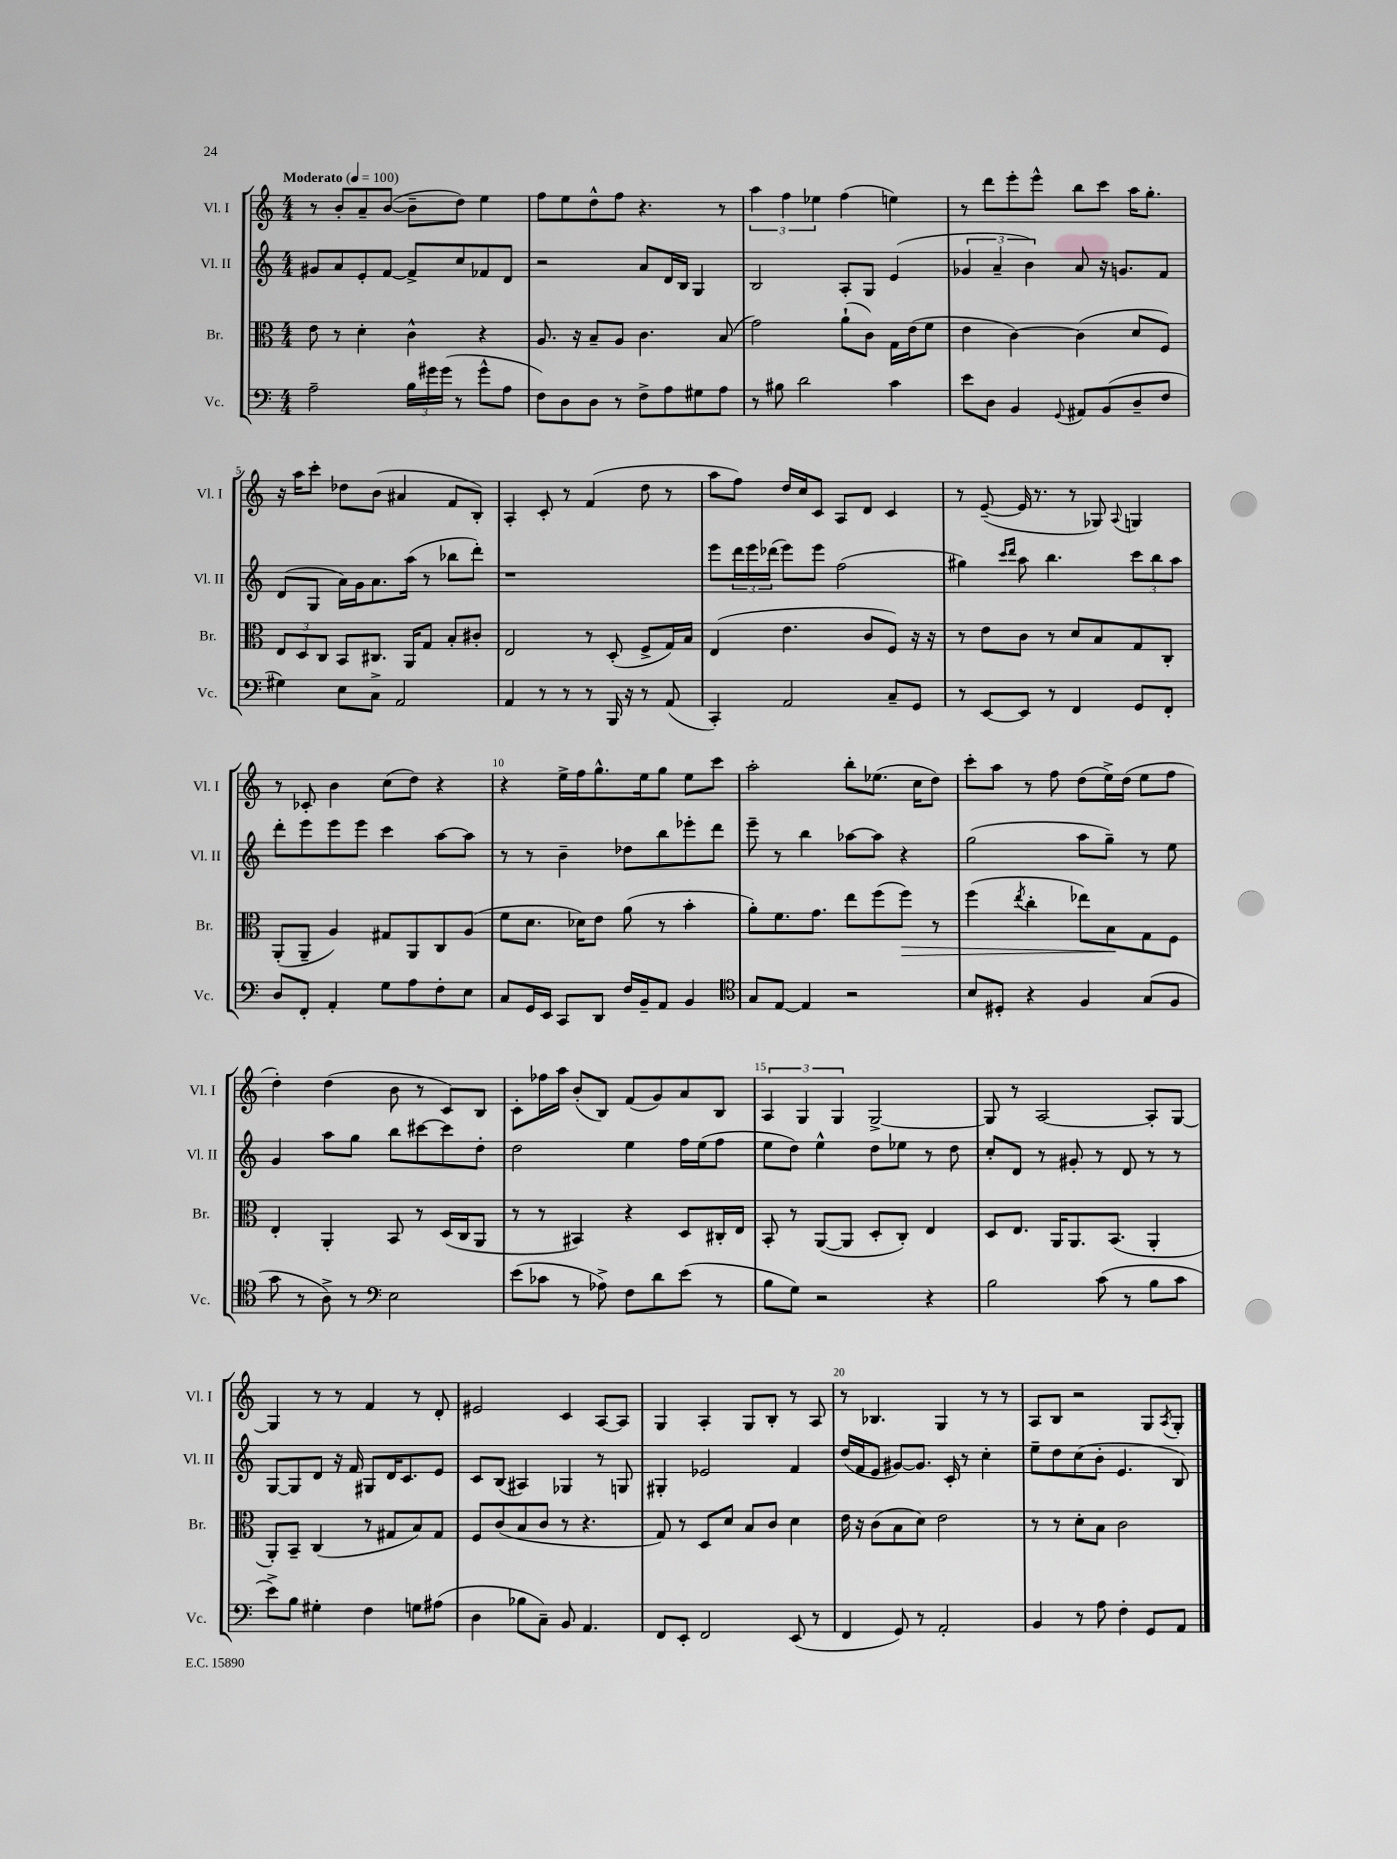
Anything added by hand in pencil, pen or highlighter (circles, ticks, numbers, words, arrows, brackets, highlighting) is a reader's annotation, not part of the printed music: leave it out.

**kern	**kern	**kern	**kern
*staff4	*staff3	*staff2	*staff1
*clefF4	*clefC3	*clefG2	*clefG2
*k[]	*k[]	*k[]	*k[]
*M4/4	*M4/4	*M4/4	*M4/4
*MM100	*MM100	*MM100	*MM100
2A~	8e	8g#	8r
.	8r	8a	8b'
.	4d'	8e'	8a~
.	.	[8f	([8b
24B	4c^^	8f^]	8b~]
24g#	.	.	.
(24g#	.	.	.
8r	.	8cc	8dd)
8g#^^	4r	8f-	4ee
8A	.	8d	.
=	=	=	=
8F)	8.A	2r	8ff
8D	.	.	8ee
.	16r	.	.
8D	8B~	.	8dd^^
8r	8A	.	8ff
8F^	4.c	8a	4.r
8A	.	16d	.
.	.	16B	.
8G#	.	4G	.
8A	(8B	.	8r
=	=	=	=
8r	2g)	2B	6aa
8B#	.	.	.
.	.	.	6ff
2d	.	.	.
.	.	.	6ee-
.	(8a`	8A'	(4ff
.	8c)	8G	.
4c	16G	(4e	4ee)
.	(16e	.	.
.	8f	.	.
=	=	=	=
8e	4e	6g-	8r
8D	.	.	8ddd
.	.	6a~	.
4BB	[4c)	.	8eee'
.	.	6b)	.
.	.	.	8eee^^
8qqGG	.	.	.
8AA#	(4c]	8a	8bb
(8BB	.	16r	8ccc
.	.	8.g	.
8D~	8d	.	16aa
.	.	.	8.gg'
8F	8F)	8f	.
=	=	=	=
4G#)	12E	(8d	16r
.	.	.	16aa
.	12D	.	.
.	.	8G	8ccc'
.	12C	.	.
8E	8BB	16a)	8dd-
.	.	16g	.
8C^	8.C#	8.a	(8b
2AA	.	.	4a#
.	16AA	(16aa	.
.	8G	8r	.
.	8B'	8bb-	8f
.	8c#'	8ddd')	8B')
=	=	=	=
4AA	2E	1r	4A'
8r	.	.	8c'
8r	.	.	8r
8r	8r	.	(4f
16BBB	(8D'	.	.
16r	.	.	.
8r	8F^	.	8dd
(8AA	16G)	.	8r
.	16B	.	.
=	=	=	=
4CC')	(4E	8eee	8aa
.	.	24ddd	8ff)
.	.	24eee	.
.	.	(24ddd-	.
2AA	4.e	8eee)	16dd
.	.	.	16cc
.	.	8eee	8c
.	.	(2ff	8A
.	8c	.	8d
8C~	8F)	.	4c
8GG	16r	.	.
.	16r	.	.
=	=	=	=
8r	8r	4gg#)	8r
[8EE	8e	.	([8e~
.	.	16qqccc	.
.	.	16qqddd	.
8EE]	8c	8aa	16e]
.	.	.	8.r
8r	8r	4.bb	.
4FF	8d	.	8r
.	8B	.	8G-)
.	.	.	8qqA
8GG	8G	12ccc	4G
.	.	12bb	.
8FF'	8C'	.	.
.	.	12aa	.
=	=	=	=
8D	(8AA'	8ddd'	8r
8FF'	8AA~	8eee	8c-'
4AA'	4A)	8eee	4b
.	.	8eee	.
8G	8G#	4ccc	(8cc
8A	8AA	.	8dd)
8F'	8C	[8aa	4r
8E	(8A	8aa]	.
=	=	=	=
8C	8f	8r	4r
16GG	8.d	8r	.
16EE	.	.	.
8CC	.	4b~	16ee^
.	16d-)	.	16ff
8DD	8e	.	8.gg^^
16F	(8a	8dd-	.
16BB~	.	.	16ee
8AA	8r	8bb	8gg
4BB	4b'	8eee-'	8ee
.	.	8ddd	8ccc
=	=	=	=
*clefC4	*	*	*
8G	8a')	8eee~	2aa'
[8E	8.f	8r	.
4E]	.	4bb	.
.	8.g	.	.
2r	8ee	[8aa-	8bb'
.	(8ff	8aa-]	(8.ee-
.	8ff)	4r	.
.	.	.	16cc
.	8r	.	8dd)
=	=	=	=
8B	(4ff	(2gg	8ccc'
8D#'	.	.	8aa
.	8qee	.	.
4r	4cc'	.	8r
.	.	.	8ff
4F	8ee-)	8aa	(8dd
.	8B	8gg~)	16ee^)
.	.	.	(16dd
(8G	8G	8r	8ee
8F	8F	8ee	8ff
=	=	=	=
8g	4E'	4g	4dd')
8r	.	.	.
8A^)	4AA'	8aa	(4dd
8r	.	8gg	.
*clefF4	*	*	*
2E	8BB	8bb	8b
.	8r	[8ccc#	8r
.	(16D	8ccc#]	8c)
.	16C	.	.
.	8AA	8dd'	8B
=	=	=	=
(8e	8r	2dd	8c'
8c-	8r	.	16ff-
.	.	.	16aa
8r	4BB#)	.	(8b'
8A-^)	.	.	8B)
8F	4r	4ee	(8f
8d	.	.	8g)
(8e	8D	16ff	8a
.	.	(16ee	.
8r	16C#'	8ff	8B
.	16E	.	.
=	=	=	=
8B	8BB'	8ee	6A
8G)	8r	8dd)	.
.	.	.	6G
2r	([8AA	4ee^^	.
.	.	.	6G
.	8AA]	.	.
.	8D'	8dd	[2G^
.	8C')	8ee-	.
4r	4E	8r	.
.	.	8dd	.
=	=	=	=
2B	8D	8cc'	8G]
.	8.E	8d	8r
.	.	8r	[2A
.	16AA	.	.
.	8.AA	8g#'	.
(8c	.	8r	.
.	(8.BB	.	.
8r	.	8d	.
8B	4AA'	8r	8A']
8c	.	8r	[8G
=	=	=	=
8e^)	8AA')	[8G	4G]
8B	8BB~	8G]	.
4G#'	(4C	8d	8r
.	.	16r	8r
.	.	16f	.
4F	8r	8G#	4f
.	8G#	16d	.
.	.	8.c	.
8G	8B)	.	8r
(8A#	8G#	8e	8d'
=	=	=	=
4D	8F	8c	2e#
.	(8c	(8B	.
8B-	8B	4A#)	.
8C~)	8c	.	.
8BB	8r	4G-	4c
4.AA	4.r	.	.
.	.	8r	[8A
.	.	8G	8A]
=	=	=	=
8FF	8G)	4G#'	4G
8EE'	8r	.	.
2FF	8D	2e-	4A'
.	8d	.	.
.	8B	.	8G
.	8c	.	8B'
(8EE	4d	4f	8r
8r	.	.	8A
=	=	=	=
4FF	16e	(16dd	8r
.	16r	16f	.
.	(8c	8e	4.B-
8GG)	8B	[8g#)	.
8r	8d)	8.g#]	.
2AA'	2e	.	4G
.	.	16c'	.
.	.	8r	.
.	.	4cc'	8r
.	.	.	8r
=	=	=	=
4BB	8r	8ee~	8A
.	8r	8dd	8B
8r	8d'	(8cc	2r
8A	8B	8b'	.
4F'	2c	4.e	.
8GG	.	.	8G
.	.	.	8qA
8AA	.	8B)	8G'
==	==	==	==
*-	*-	*-	*-
